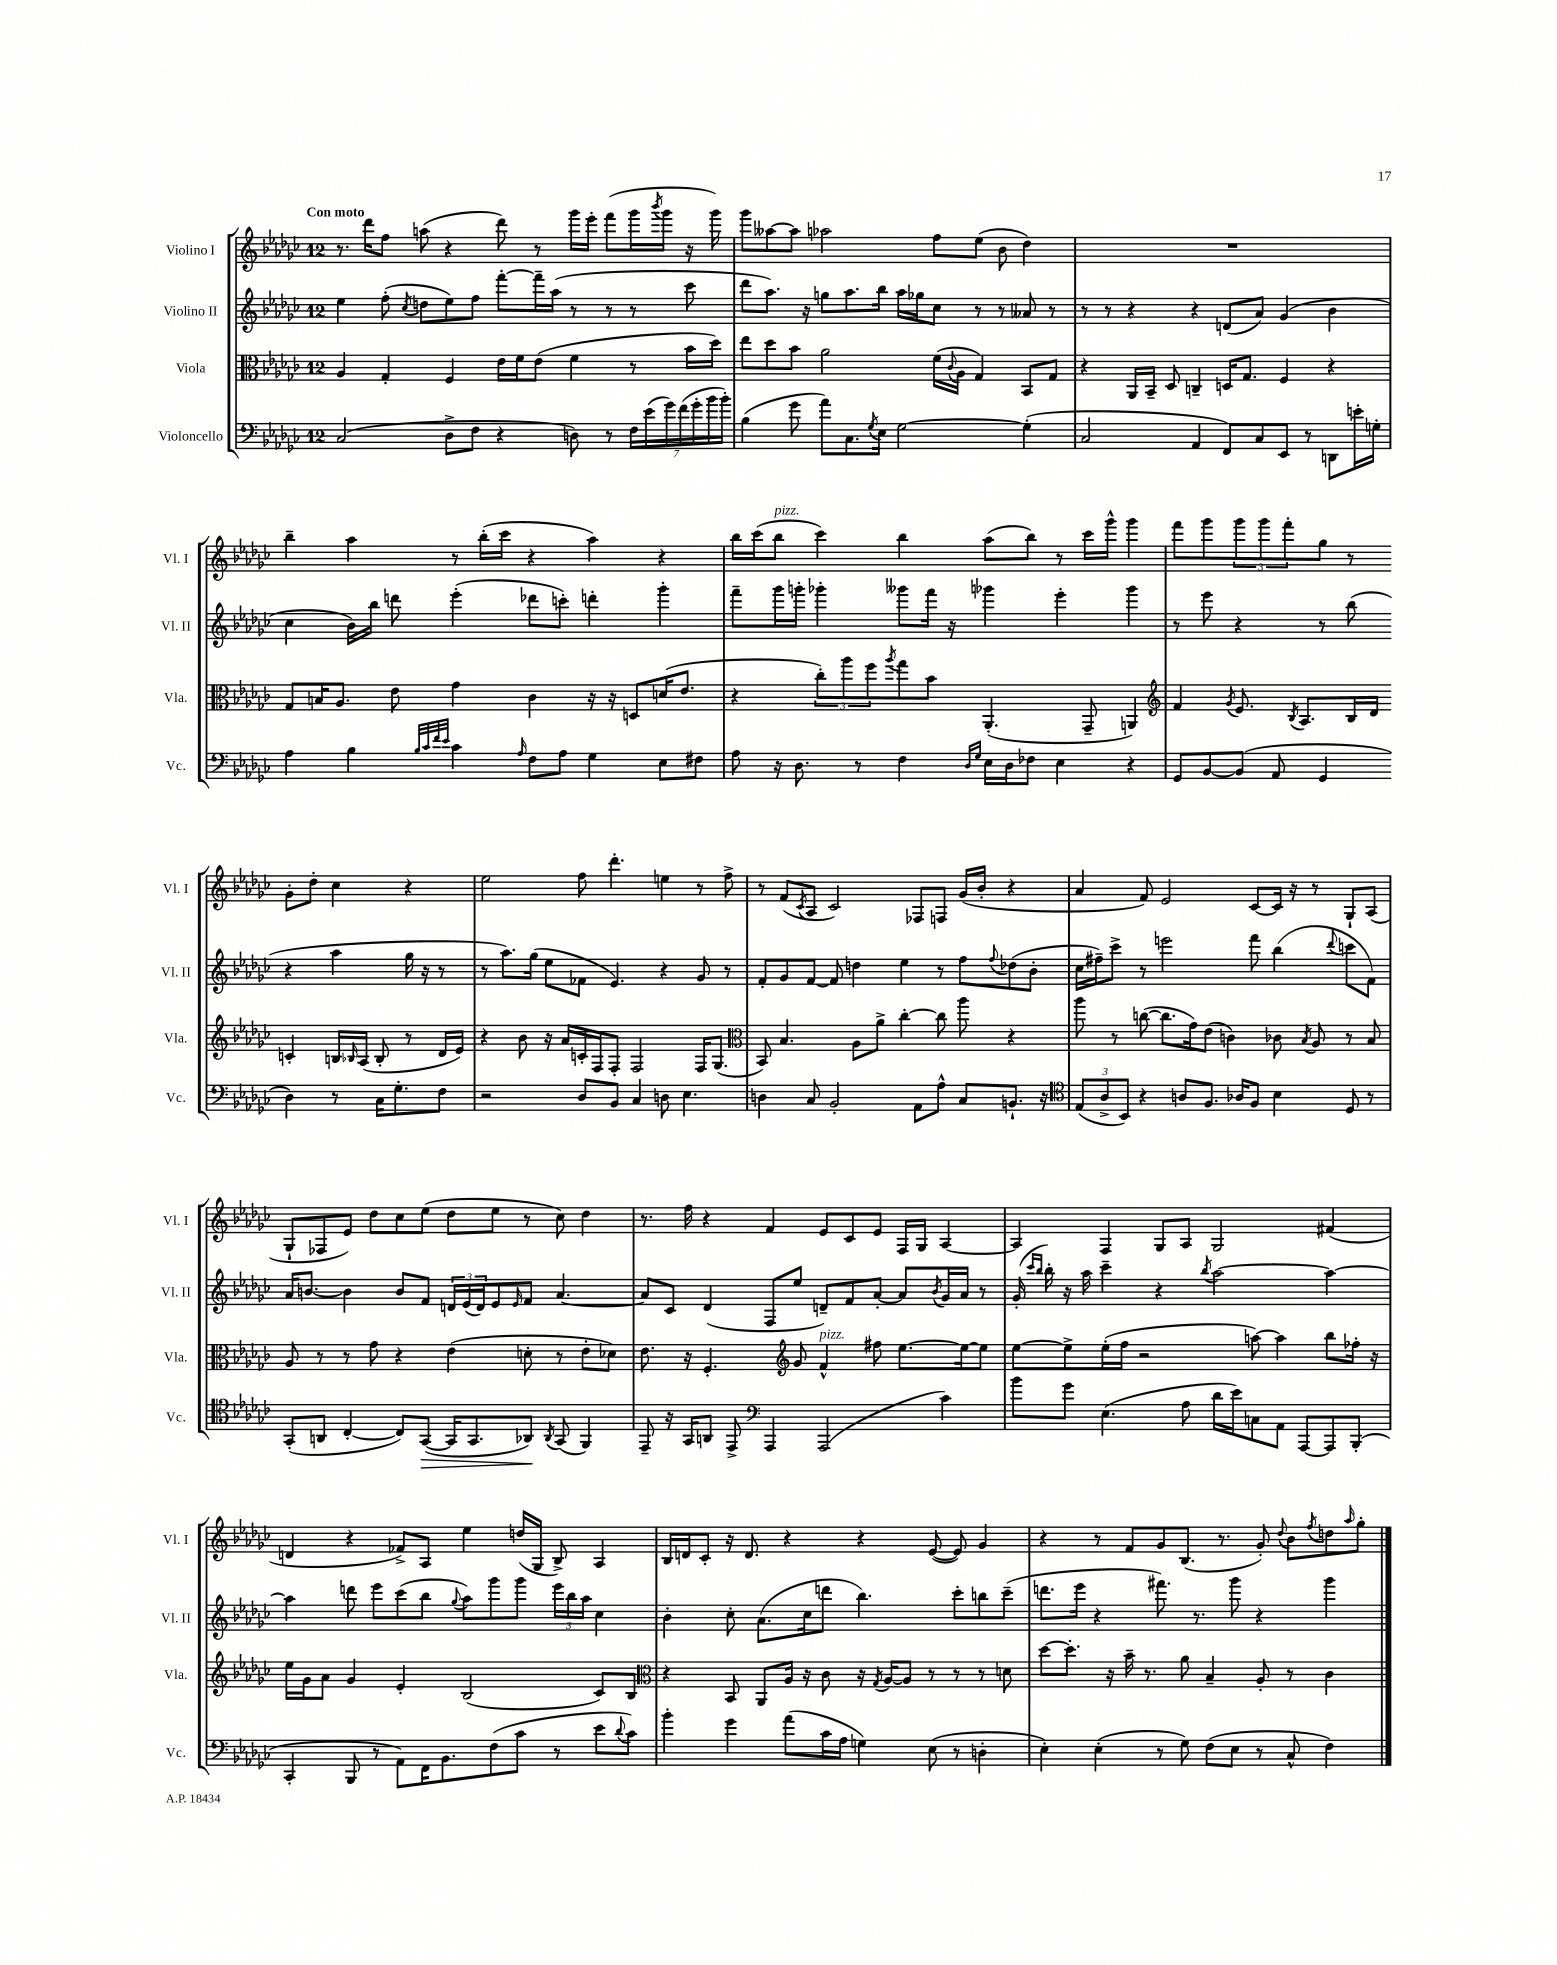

**kern	**kern	**kern	**kern
*staff4	*staff3	*staff2	*staff1
*clefF4	*clefC3	*clefG2	*clefG2
*k[b-e-a-d-g-c-]	*k[b-e-a-d-g-c-]	*k[b-e-a-d-g-c-]	*k[b-e-a-d-g-c-]
*M12/8	*M12/8	*M12/8	*M12/8
(2C-	4A-	4ee-	8.r
.	.	.	16ddd-
.	4G-'	(8ff'	8ff
.	.	8qcc-	.
.	.	8dd	(8aa
8D-^	4F	8ee-)	4r
8F	.	8ff	.
4r	16e-	[8fff'	8ddd-)
.	16f	.	.
.	(8e-	16fff~]	8r
.	.	(16aa-	.
8D)	4f	8r	16ggg-
.	.	.	16eee-'
8r	.	8r	(8fff
28F	8r	8r	16ggg-
(28e-	.	.	.
.	.	.	8qbbb-
.	.	.	16ggg-
28g-)	.	.	.
(28f	.	.	.
.	16b-	8ccc-	16r
28g-'	.	.	.
28b-	.	.	.
.	16dd-)	.	16ggg-)
28b-')	.	.	.
=	=	=	=
(4B-	8ee-	8ddd-	8ggg-
.	8dd-	8.aa-)	[8aa--
8g-	8b-	.	8aa--]
.	.	16r	.
8a-)	2a-	8gg	2aa-
8.C-	.	8.aa-	.
8qG-	.	.	.
16E-	.	16bb-	.
[2G-	.	16aa-	.
.	.	16gg-	.
.	(16f	8cc-	8ff
.	8qqc-	.	.
.	16A-	.	.
.	4G-)	8r	(8ee-
.	.	8r	8b-
(4G-']	8BB-	8a--	4dd-)
.	8G-	8r	.
=	=	=	=
2C-	4r	8r	1.r
.	.	8r	.
.	16AA-	4r	.
.	16BB-~	.	.
.	8D-	.	.
4AA-	4C~	4r	.
8FF)	16D	(8d	.
.	8.G-	.	.
8C-	.	8a-)	.
8EE-	4F	(4g-	.
8r	.	.	.
8DD	4r	4b-	.
16e'	.	.	.
16G'	.	.	.
=	=	=	=
4A-	8G-	4cc-	4bb-~
.	16B	.	.
.	8.A-	.	.
4B-	.	16b-)	4aa-
.	.	16bb-	.
.	8e-	8ddd	.
32qqB-	.	.	.
32qqc-	.	.	.
32qqf	.	.	.
32qqe-	.	.	.
4c-	4g-	(4eee-'	8r
.	.	.	(16bb-'
.	.	.	16ccc-
16qqA-	.	.	.
8F	4c-	8ddd-	4r
8A-	.	8ccc')	.
4G-	16r	4ddd'	4aa-)
.	16r	.	.
.	8D	.	.
8E-	(16d	4ggg-'	4r
.	8.e-	.	.
8F#	.	.	.
=	=	=	=
8A-	4r	8fff~	16bb-
.	.	.	(16ccc-
16r	.	16ggg-	8bb-
8.D-	.	16ggg'	.
.	12cc-')	4ggg-'	4ccc-)
.	12aa-	.	.
8r	.	.	.
.	12ff	.	.
.	8qaa-	.	.
4F	8gg-	8ggg--	4bb-
.	8b-	16fff	.
.	.	16r	.
16qqD-	.	.	.
16qqG-	.	.	.
16E-	(4.AA-'	4ggg-	(8aa-
16D-	.	.	.
8F-	.	.	8bb-)
4E-	.	4eee-'	8r
.	8GG-~	.	16ccc-
.	.	.	16ggg-^^
4r	4AA)	4ggg-	4ggg-
=	=	=	=
*	*clefG2	*	*
8GG-	4f	8r	8fff
[8BB-	.	8eee-	8ggg-
.	8qg-	.	.
(8BB-]	8.e-	4r	12ggg-
.	.	.	12ggg-
8AA-	.	.	.
.	.	.	12fff'
.	8qB-	.	.
.	8.A-	.	.
4GG-	.	8r	8gg-
.	16B-	(8bb-	8r
.	16d-	.	.
4D-)	4c'	4r	8g-'
.	.	.	8dd-'
8r	16B	4aa-	4cc-
.	16qqB-	.	.
.	(16A-	.	.
16C-	8B-'	.	.
8.G-'	.	.	.
.	8r	16gg-	4r
.	.	16r	.
8F	16d-	8r	.
.	16e-)	.	.
=	=	=	=
2r	4r	8r	2ee-
.	.	8.aa-)	.
.	8b-	.	.
.	.	(16gg-	.
.	16r	8ee-	.
.	16a-	.	.
8D-	16c'	8f-	8ff
.	16F	.	.
8BB-	8F'	4.e-)	4.ddd-'
4C-	2F	.	.
8D	.	4r	4ee
4.E-	.	.	.
.	16F	8g-	8r
.	(8.G-	.	.
.	.	8r	8ff^
=	=	=	=
*	*clefC3	*	*
4D	8BB-)	8f'	8r
.	4.B-	8g-	(8f
.	.	.	8qc-
8C-	.	[8f	8A-
2BB-'	.	8f]	2c-)
.	8A-	4dd	.
.	8a-^	.	.
.	[4cc-'	4ee-	.
8AA-	.	.	8F-
8A-^^	8cc-]	8r	8F
8C-	8aa-	8ff	(16g-
.	.	.	16b-'
.	.	8qqff	.
8.BB`	4r	(8dd-	4r
.	.	8b-'	.
16r	.	.	.
=	=	=	=
*clefC4	*	*	*
(12E-	8aa-	16cc-	4a-
.	.	16ff#~)	.
12A-^	.	.	.
.	8r	8ccc-^	.
12BB-)	.	.	.
4r	([8cc	8r	8f)
.	8.cc]	2eee	2e-
8A	.	.	.
.	16g-)	.	.
8.F	(8e-	.	.
.	4c)	.	.
16A-	.	.	.
8F	.	8fff	[8c-
4B-	8c-	(4bb-	16c-]
.	.	.	16r
.	8qB-	.	.
.	8A-	.	8r
.	.	8qqddd-	.
8D-	8r	8ccc	8G-`
8r	8B-	8f)	(8A-
=	=	=	=
(8GG-'	8A-	16a-	8G-`
.	.	[8.b	.
8AA	8r	.	8F-
[4C-'	8r	4b]	8e-)
.	8g-	.	8dd-
8C-])	4r	8b	8cc-
([8GG-	.	8f	(8ee-
16GG-]	(4e-	24d	8dd-
.	.	(24e-	.
8.GG-	.	.	.
.	.	24d)	.
.	.	8e-	8ee-
.	.	16qqe-	.
8AA-)	8d'	8f	8r
8qAA-	.	.	.
(8GG-	8r	[4.a-	8cc-)
4FF)	8e-'	.	4dd-
.	8d-)	.	.
=	=	=	=
8EE-~	8.e-	8a-]	8.r
16r	.	8c-	.
16GG-	16r	.	16ff
8AA	4.F'	(4d-	4r
8EE-^	.	.	.
*clefF4	*	*	*
4AAA-	.	8F	4f
*	*clefG2	*	*
.	8g-	8ee-	.
(2AAA-	4f^^	8d~)	8e-
.	.	8f	8c-
.	8ff#	[8a-'	8e-
.	[8.ee-	8a-]	16F
.	.	.	16G-
.	.	8qb-	.
4c-)	.	16g-	[4A-
.	16ee-_	16a-	.
.	8ee-]	8r	.
=	=	=	=
8b-	[8ee-	(16g-'	4A-]
.	.	16qqccc-	.
.	.	16qqbb-	.
.	.	16bb-')	.
8g-	8ee-^]	16r	.
.	.	16aa-	.
(4.E-	(16ee-'	4ccc-~	4F
.	16ff	.	.
.	2r	.	.
.	.	4r	8G-
8A-	.	.	8A-
.	.	8qbb-	.
16d-	.	[2aa-	2G-
16e-)	.	.	.
8C	[8aa)	.	.
8AA-	4aa]	.	.
[8AAA-	.	.	.
8AAA-]	8bb-	4aa-_	(4f#
(8BBB-'	16ff-'	.	.
.	16r	.	.
=	=	=	=
4CC-'	16ee-	4aa-]	4d
.	16g-	.	.
.	8a-	.	.
8BBB-	4g-	8ddd	4r
8r	.	8eee-	.
8AA-)	4e-'	(8ccc-	8f-^)
16FF	.	8bb-	8A-
8.BB-	.	.	.
.	.	8qqgg-	.
.	(2B-	8aa-)	4ee-
(8F	.	8ggg-	.
8c-	.	8ggg-	(16dd
.	.	.	16G-
8r	.	24eee-	8B-^)
.	.	24bb-	.
.	.	24aa-	.
8e-	8c-)	4cc-	4A-
8qqd-	.	.	.
8c-)	8B-	.	.
=	=	=	=
*	*clefC3	*	*
4b-'	4r	4b-'	16B-
.	.	.	16d
.	.	.	8c-'
4g-	8BB-	8cc-'	16r
.	.	.	8.d
.	8AA-	(8.a-	.
(8a-	16A-	.	4r
.	16r	16cc-	.
16c-	8c-	8ddd	.
16A-	.	.	.
4G)	16r	4.bb-)	4r
.	8qG-	.	.
.	[16A-	.	.
.	8A-]	.	.
(8E-	8r	.	([8e-
8r	8r	8ccc-'	8e-])
4D'	8r	8bb	4g-
.	8d	(8ccc-~	.
=	=	=	=
4E-')	[8dd-	8.ddd	4r
.	8.dd-']	.	.
.	.	16eee-	.
(4E-'	.	4r	8r
.	16r	.	.
.	16b-~	.	8f
.	8.r	.	.
8r	.	8.fff#)	8g-
8G-)	8a-	.	(8.B-
.	.	8.r	.
(8F	4B-~	.	.
.	.	.	8.r
8E-	.	8ggg-	.
8r	8A-'	4r	8g-')
.	.	.	8qqdd-
8C-^^	8r	.	8b-
.	.	.	8qff
4F)	4c-	4ggg-	8dd
.	.	.	16qqaa-
.	.	.	8gg-'
==	==	==	==
*-	*-	*-	*-
